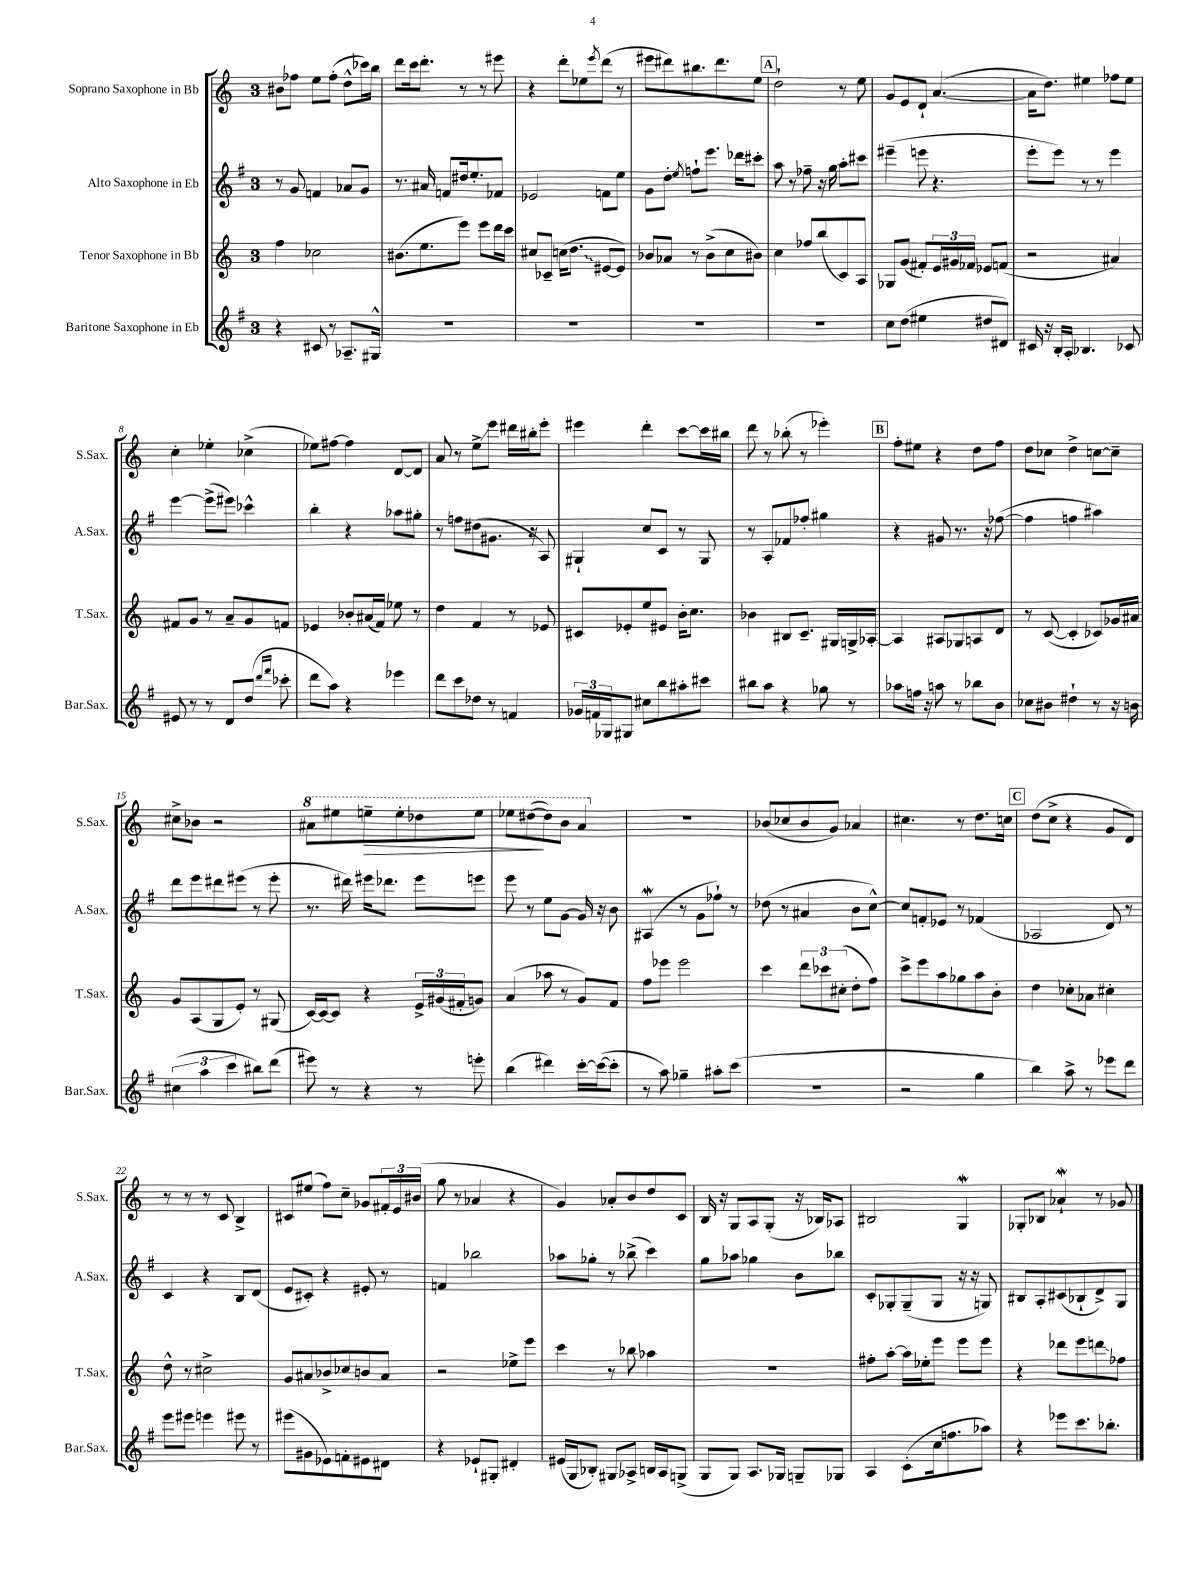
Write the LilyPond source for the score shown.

<<
\new StaffGroup <<
\new Staff = "s0" \with { instrumentName = "Soprano Saxophone in Bb" shortInstrumentName = "S.Sax." } {
    \clef treble \key c \major \once \override Staff.TimeSignature.style = #'single-digit \time 3/4
    bis'8 fes''8 e''8 fes''8-.( d''8-^ ces'''16) b''16 |
    d'''8 c'''16 d'''8.-. r8 r8 eis'''8 |
    r4 d'''8-. ees''8 \acciaccatura { e'''8 } d'''8( r8 |
    eis'''8 dis'''8) bis''8. dis'''8. e''8 |
    \mark \markup { \box "A" } d''2-! r8 e''8 |
    g'8 e'8 d'8-! a'4.~( |
    a'16 d''8.) eis''4 fes''8 eis''8 |
    c''4-. ees''4-. ces''4->( |
    ees''8) fis''8~ fis''4 d'8~ d'8 |
    a'8 r8 e''8->\glissando e'''8 dis'''16 bis''16-. e'''8-. |
    eis'''4 d'''4-. c'''8~ c'''16 bis''16 |
    d'''8 r8 bes''8-.( r8 ees'''4-.) |
    \mark \markup { \box "B" } f''8-. eis''8 r4 d''8 f''8 |
    d''8 ces''8 d''4-> c''8~ c''8-- |
    cis''8-> bes'8 r2 |
    \ottava #1 ais''8 eis'''8 e'''8--\> e'''8-. des'''8 e'''8 |
    ees'''8 dis'''8~\!( dis'''8) b''8 a''4 \ottava #0 |
    R2. |
    bes'8( ces''8 bes'8 g'8) aes'4 |
    cis''4. r8 d''8. c''16 |
    \mark \markup { \box "C" } d''8( c''8-> r4 g'8 d'8) |
    r8 r8 r8 c'8 b4-> |
    cis'8 eis''8( f''8) c''8-- ges'8 \tuplet 3/2 { fis'16-. e'16 bis'16( } |
    g''8 r8 aes'4 r4 |
    g'4) aes'8-. b'8 d''8 c'8 |
    b16 r16 g8 a8 g8-.( r16 bes16) aes8 |
    bis2 g4\mordent |
    ges8-. bes8 aes'4-!\mordent r8 ges'8 \bar "|." |
}
\new Staff = "s1" \with { instrumentName = "Alto Saxophone in Eb" shortInstrumentName = "A.Sax." } {
    \clef treble \key g \major \once \override Staff.TimeSignature.style = #'single-digit \time 3/4
    r8 g'8 f'4 aes'8 g'8 |
    r8. ais'16 f'8 dis''16 e''8.-. fes'8 |
    ees'2 f'8 e''8 |
    g'8 d''8-. \acciaccatura { e''8 } f''8-! e'''8. des'''16 cis'''8-. |
    \mark \markup { \box "A" } a''8 r8 fes''8-- r16 g''16 a''8-. cis'''8 |
    eis'''4--( e'''8 r4. |
    e'''8-. e'''8) r8 r8 e'''4 |
    e'''4~ e'''8->( eis'''8) ces'''4-^ |
    b''4-. r4 aes''8 gis''8-. |
    r8 f''8 dis''8( gis'8. r16 a8) |
    gis4-! c''8 c'8 r8 gis8 |
    r8 a8-. fes'8 fes''8-. gis''4 |
    \mark \markup { \box "B" } r4 gis'8 r8. r16 fes''8~( |
    fes''4 f''4 ais''4) |
    d'''8 e'''8 dis'''8 eis'''8( r8 eis'''8-. |
    r8. dis'''16) eis'''16 des'''8. eis'''8 e'''8 |
    e'''8 r8 e''8 g'8~ g'16 r16 b'8 |
    ais4\mordent( r8 g'8 fes''8-!) r8 |
    des''8( r8 ais'4 b'8 c''8~-^) |
    c''8 f'8-. ees'8 r8 fes'4( |
    \mark \markup { \box "C" } aes2 d'8) r8 |
    c'4 r4 b8 d'8( |
    e'8 cis'8-.) r4 eis'8-. r8 |
    f'4 bes''2 |
    aes''8 ges''8-. r8 bes''8->( c'''4) |
    g''8 aes''8 ges''4 b'8 bes''8 |
    c'8-. ges8-. ges8--( ges8 r16 r16 g8) |
    bis8 a8-. cis'8( bes8-! d'8->) g8 \bar "|." |
}
\new Staff = "s2" \with { instrumentName = "Tenor Saxophone in Bb" shortInstrumentName = "T.Sax." } {
    \clef treble \key c \major \once \override Staff.TimeSignature.style = #'single-digit \time 3/4
    f''4 ces''2 |
    bis'8.( e''8. e'''8) e'''8 d'''16 c'''16 |
    cis''8 ces'8-- c''16( \once \override Glissando.style = #'zigzag d''8.\glissando eis'8~ eis'8) |
    bes'8 aes'8 r8 bes'8->( c''8 bis'8) |
    \mark \markup { \box "A" } c''4 fes''8 b''8( c'8) a8 |
    ges8 g'8( fis'8-.) \tuplet 3/2 { e'16 gis'16 fes'16 } ees'8 f'8( |
    r2 ais'4) |
    fis'8 g'8 r8 a'8-- g'8 f'8 |
    ees'4 bes'8-. ais'16( f'16) ees''8 r8 |
    d''4 f'4 r8 ees'8 |
    cis'8 ees'8-. e''8 eis'8 b'16-. c''8. |
    bes'4 bis8 c'8.-- gis16 g16-> aes16~-. |
    \mark \markup { \box "B" } aes4 ais8 ges8 a8 d'8 |
    r8 c'8~( c'4-. ces'8) ges'16 ais'16 |
    g'8 a8( g8 e'8-.) r8 gis8( |
    c'16~) c'16~ c'8 r4 \tuplet 3/2 { e'16-> gis'16( fis'16-. } g'8) |
    a'4( aes''8 r8 g'8) f'8 |
    f''8 ees'''8 ees'''2 |
    c'''4 \tuplet 3/2 { d'''8 ces'''8 cis''8-.( } d''8-. f''8) |
    c'''8-> e'''8 a''8 ges''8 a''8 b'8-. |
    \mark \markup { \box "C" } d''4 ces''8-. aes'8 cis''4-. |
    d''8-^ r8 cis''2-> |
    g'8 ais'8 bes'8-> ces''8 b'8 ais'8 |
    r2 ees''8-> e'''8 |
    c'''4 r8 bes''8 aes''4 |
    R2. |
    fis''8-. a''8~-. a''16 ees''16-. e'''8 e'''8 e'''8 |
    r4 des'''8 e'''8 d'''8\glissando fes''8 \bar "|." |
}
\new Staff = "s3" \with { instrumentName = "Baritone Saxophone in Eb" shortInstrumentName = "Bar.Sax." } {
    \clef treble \key g \major \once \override Staff.TimeSignature.style = #'single-digit \time 3/4
    r4 cis'8 r8 aes8.-- gis16-^ |
    R2. |
    R2. |
    R2. |
    \mark \markup { \box "A" } R2. |
    c''8 d''8( eis''4 dis''8 dis'8) |
    cis'16 r16 b16-. a16-. bes4. ces'8 |
    eis'8 r8 r8 d'8 d''8( \grace { d'''16 fis'''16 } ces'''8-. |
    d'''8 a''8) r4 ees'''4 |
    d'''8 c'''8 des''8 r8 f'4 |
    \tuplet 3/2 { ges'16 f'16 ges16 } gis8 cis''8 b''8 ais''8-. cis'''8 |
    bis''8 a''8 r4 ges''8 r8 |
    \mark \markup { \box "B" } aes''8 f''16 r16 a''8 r8 bes''8 b'8 |
    ces''8 bis'8 dis''4-! r8 r16 b'16 |
    \tuplet 3/2 { cis''4( a''4 c'''4 } bis''8) d'''8( |
    eis'''8) r8 r4 r8 e'''8-. |
    b''4( dis'''4) c'''16~-. c'''16~( c'''8-. |
    r8 a''8) ges''4-- ais''8-. c'''8( |
    R2. |
    r2 g''4 |
    \mark \markup { \box "C" } b''4) a''8-> r8 ees'''8 d'''8 |
    e'''8 eis'''8 e'''4 eis'''8 r8 |
    eis'''8( gis'8 ees'8) f'8-. eis'8 dis'8 |
    r4 ees'8-! gis8-. dis'4-. |
    eis'16( g16 bes8-.) gis8 aes8-> b16 aes16 g8->( |
    g8 g8) a8. ges16 g8-- ges8 |
    a4 c'8-.( c''16 f''8. aes''8) |
    r4 ees'''8 c'''8. bes''8.-. \bar "|." |
}
>>
>>
